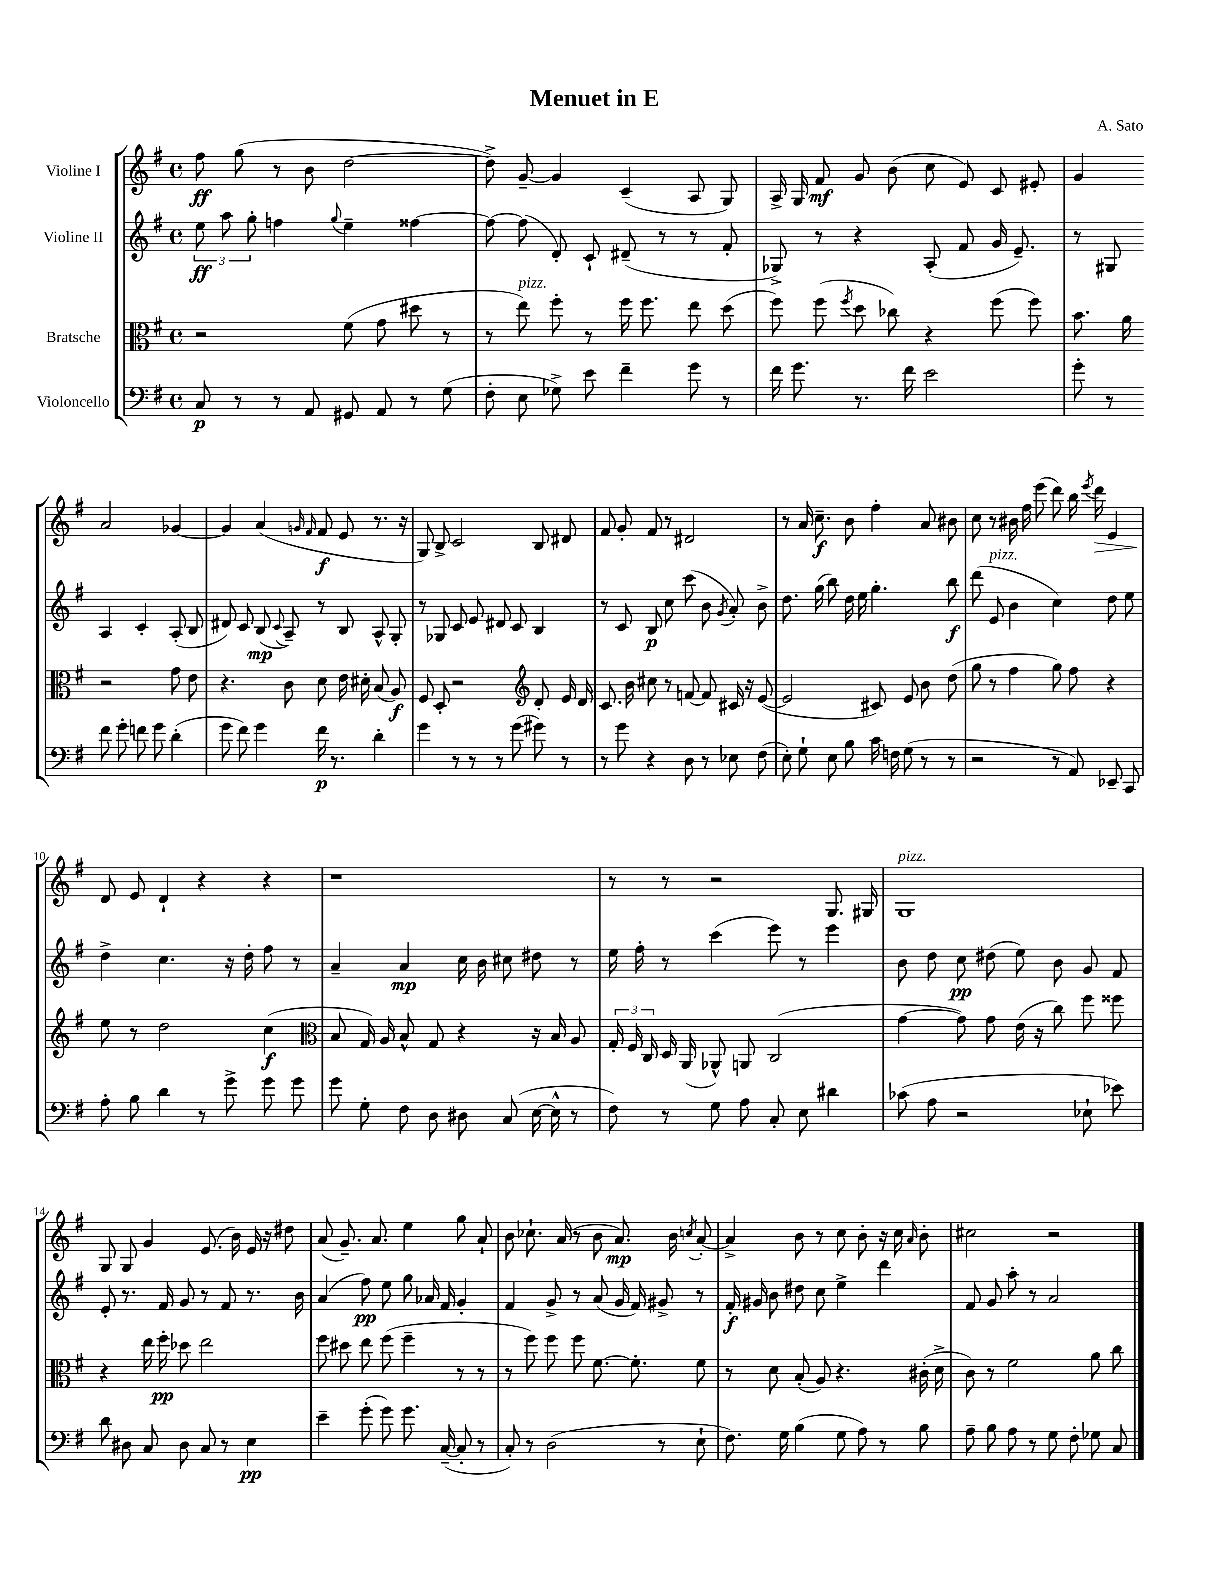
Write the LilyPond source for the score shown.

\header { title = "Menuet in E" composer = "A. Sato" }
<<
\new StaffGroup <<
\new Staff = "s0" \with { instrumentName = "Violine I" } {
    \clef treble \key g \major \defaultTimeSignature \time 4/4
    \autoBeamOff fis''8\ff g''8( r8 b'8 d''2~ |
    d''8->) g'8~-- g'4 c'4--( a8 g8) |
    a16-> g16 fis'8\mf g'8 b'8( c''8 e'8) c'8 eis'8-. |
    g'4 a'2 ges'4~ |
    ges'4 a'4( \grace { g'16 fis'16 } fis'8\f e'8 r8. r16 |
    g8) b8-> c'2 b8 dis'8 |
    fis'8 g'8-. fis'8 r8 dis'2 |
    r8 a'16 c''8.--\f b'8 fis''4-. a'8 bis'8 |
    c''8 r8 bis'16 fis''16 e'''8( d'''8) b''16 \acciaccatura { e'''8 } d'''16\> e'4 |
    d'8\! e'8 d'4-! r4 r4 |
    r1 |
    r8 r8 r2 g8. gis16 |
    g1^\markup { \italic "pizz." } |
    g8 g8 g'4 e'8.( b'16) e'16 r16 dis''8 |
    a'8( g'8.--) a'8. e''4 g''8 a'8-! |
    b'8 ces''8.-! a'16( r8 b'8 a'8.\mp) b'16 \acciaccatura { c''8 } a'8~-. |
    a'4-> b'8 r8 c''8 b'8-. r16 c''16 \grace { a'16 } b'8-. |
    cis''2 r2 \bar "|." |
}
\new Staff = "s1" \with { instrumentName = "Violine II" } {
    \clef treble \key g \major \defaultTimeSignature \time 4/4
    \autoBeamOff \tuplet 3/2 { e''8\ff a''8 g''8-. } f''4 \appoggiatura { g''8 } e''4-- fisis''4~ |
    fisis''8~ fisis''8( d'8-.) c'8-! dis'8--( r8 r8 fis'8-. |
    ges8->) r8 r4 a8-.( fis'8 g'16 e'8.--) |
    r8 gis8 a4 c'4-. a8-.( b8 |
    dis'8) c'8 b8\mp( \appoggiatura { c'8 } a8--) r8 b8 a8-^ g8-. |
    r8 ges8 c'8 e'8 dis'8 c'8 b4 |
    r8 c'8 b8\p c''8 c'''8( b'8 \acciaccatura { g'8 } a'8-.) b'8-> |
    d''8. g''16( b''8) d''16 e''16 g''4.-. b''8\f |
    d'''8( e'8^\markup { \italic "pizz." } b'4 c''4) d''8 e''8 |
    d''4-> c''4. r16 d''16-. fis''8 r8 |
    a'4-- a'4\mp c''16 b'16 cis''8 dis''8 r8 |
    e''16 fis''16-. r8 c'''4( e'''8) r8 e'''4 |
    b'8 d''8 c''8\pp dis''8( e''8) b'8 g'8 fis'8 |
    e'8-. r8. fis'16 g'8 r8 fis'8 r8. b'16 |
    a'4( fis''8\pp) e''8 g''8 aes'16 fis'16 g'4-. |
    fis'4 g'8-> r8 a'8( g'16 fis'16) gis'8-> r8 |
    fis'16-.\f gis'16 b'8 dis''8 c''8 e''4-> d'''4 |
    fis'8 g'8 a''8-. r8 a'2 \bar "|." |
}
\new Staff = "s2" \with { instrumentName = "Bratsche" } {
    \clef alto \key g \major \defaultTimeSignature \time 4/4
    \autoBeamOff r2 fis'8( g'8 dis''8 r8 |
    r8 e''8^\markup { \italic "pizz." }) fis''8-. r8 fis''16 fis''8. e''8 d''8( |
    fis''8) fis''8( \acciaccatura { fis''8 } d''8 ces''8) r4 fis''8( fis''8) |
    b'8. a'16 r2 g'8 e'8 |
    r4. c'8 d'8 e'16 dis'16-. b8( a8\f) |
    fis8 d8-. r2 \clef treble d'8-. e'16 d'16 |
    c'8. b'16 cis''8 r8 f'8~ f'8 cis'16 r16 e'8~( |
    e'2 cis'8) e'8 b'8 d''8( |
    g''8 r8 fis''4 g''8) fis''8 r4 |
    e''8 r8 d''2 c''4\f( |
    \clef alto b8 g16) a16 b8-^ g8 r4 r16 b16 a8 |
    \tuplet 3/2 { g16-. fis16 c16 } d16 a,16( aes,8-^) a,8 c2( |
    g'4~ g'8) g'8 e'16( r16 c''8) fis''8 fisis''8 |
    r4 e''16 fis''16-.\pp des''8 e''2 |
    fis''8 dis''8 e''8 fis''8( fis''4-- r8 r8 |
    r8 fis''8) fis''8 fis''8 fis'8.~ fis'8.-. fis'8 |
    r8 d'8 b8-.( a8) r4. cis'16-.( d'16-> |
    c'8) r8 fis'2 a'8 c''8 \bar "|." |
}
\new Staff = "s3" \with { instrumentName = "Violoncello" } {
    \clef bass \key g \major \defaultTimeSignature \time 4/4
    \autoBeamOff c8\p r8 r8 a,8 gis,8 a,8 r8 g8( |
    fis8-. e8 ges8->) e'8 fis'4-- g'8 r8 |
    fis'16 g'8. r8. fis'16 e'2 |
    g'8-. r8 fis'8 g'8-. f'8 g'8 d'4-.( |
    g'8 fis'8) g'4 fis'16\p r8. d'4-. |
    g'4 r8 r8 r8 g'8( gis'8) r8 |
    r8 g'8 r4 d8 r8 ees8 fis8( |
    e8-.) g8-! e8 b8 c'16 f16 g8( r8 r8 |
    r2 r8 a,8) ees,8-- c,8 |
    a8-. b8 d'4 r8 g'8-> g'8 g'8 |
    g'8 g8-. fis8 d8 dis8 c8( e16~ e16-^ r8 |
    fis8) r8 g8 a8 c8-. e8 dis'4 |
    ces'8( a8 r2 ees8-! ees'8) |
    d'8 dis8 c8 dis8 c8 r8 e4\pp |
    e'4-- g'8-.( g'8) g'8. c16~--( c8-. r8 |
    c8-.) r8 d2( r8 e8-! |
    fis8.) g16 b4( g8 a8) r8 b8 |
    a8-- b8 a8 r8 g8 fis8-. ges8 c8 \bar "|." |
}
>>
>>
